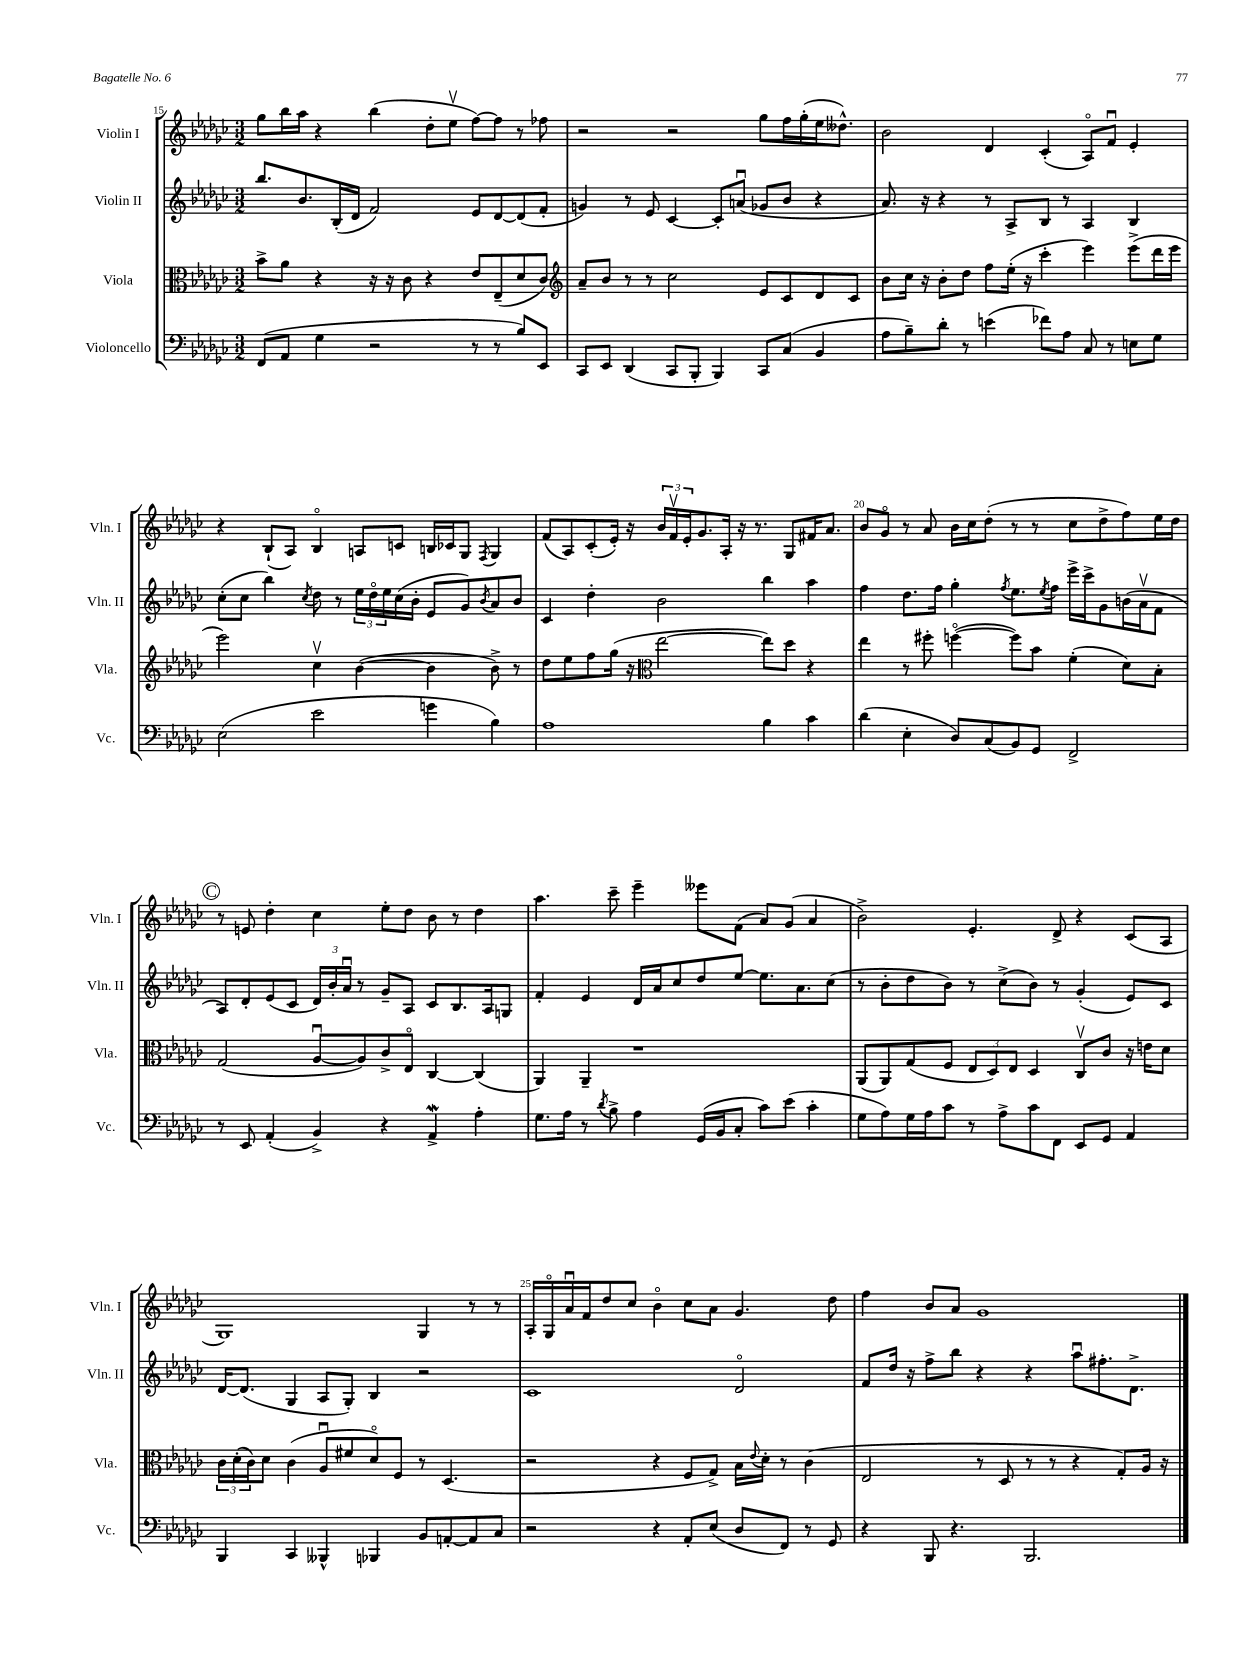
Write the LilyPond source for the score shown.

<<
\new StaffGroup <<
\new Staff = "s0" \with { instrumentName = "Violin I" shortInstrumentName = "Vln. I" } {
    \clef treble \key ges \major \numericTimeSignature \time 3/2
    ges''8 bes''16 aes''16 r4 bes''4( des''8-. ees''8\upbow f''8~) f''8 r8 fes''8 |
    r2 r2 ges''8 f''16 ges''16-.( ees''16 deses''8.-^) |
    bes'2 des'4 ces'4-.( aes8\flageolet) f'8\downbow ees'4-. |
    r4 bes8-!( aes8) bes4\flageolet a8 c'8 b16 ces'16 ges8 \acciaccatura { f8 } ges4 |
    f'8( aes8) ces'8-.( ees'16-.) r16 \tuplet 3/2 { bes'16 f'16\upbow ees'16-. } ges'8. aes16-. r16 r8. ges8 fis'16 aes'8. |
    bes'8 ges'8\flageolet r8 aes'8 bes'16 ces''16 des''8-.( r8 r8 ces''8 des''8-> f''8) ees''16 des''16 |
    \mark \markup { \circle "C" } r8 e'8 des''4-. ces''4 ees''8-. des''8 bes'8 r8 des''4 |
    aes''4. ces'''8-- ees'''4-- eeses'''8 f'8( aes'8) ges'8( aes'4 |
    bes'2->) ees'4.-. des'8-> r4 ces'8( aes8 |
    ges1) ges4 r8 r8 |
    aes16-. ges16\flageolet aes'16\downbow f'16 des''8 ces''8 bes'4\flageolet ces''8 aes'8 ges'4. des''8 |
    f''4 bes'8 aes'8 ges'1 \bar "|." |
}
\new Staff = "s1" \with { instrumentName = "Violin II" shortInstrumentName = "Vln. II" } {
    \clef treble \key ges \major \numericTimeSignature \time 3/2
    bes''8. bes'8. bes16-.( des'16 f'2) ees'8 des'8~ des'8( f'8-. |
    g'4) r8 ees'8 ces'4~ ces'8-. a'8\downbow( ges'8 bes'8 r4 |
    aes'8.) r16 r4 r8 aes8-> bes8 r8 aes4 bes4 |
    ces''8-.( ces''8 bes''4) \acciaccatura { ces''8 } des''8 r8 \tuplet 3/2 { ees''16 des''16\flageolet ees''16 } ces''16( bes'16-. ees'8 ges'8) \acciaccatura { bes'8 } aes'8 bes'8 |
    ces'4 des''4-. bes'2 bes''4 aes''4 |
    f''4 des''8. f''16 ges''4-. \acciaccatura { f''8 } ees''8. \acciaccatura { ees''8 } f''16 ees'''16-> ces'''16-> ges'8 b'16( aes'16\upbow f'8 |
    \mark \markup { \circle "C" } aes8) des'8-. ees'8( ces'8 \tuplet 3/2 { des'16) bes'16-. aes'16\downbow } r8 ges'8-- aes8 ces'8 bes8. aes16 g8 |
    f'4-. ees'4 des'16 aes'16 ces''8 des''8 ees''8~ ees''8. aes'8. ces''8( |
    r8 bes'8-. des''8 bes'8) r8 ces''8->( bes'8) r8 ges'4-.( ees'8) ces'8 |
    des'16~ des'8.( ges4 aes8 ges8-.) bes4 r2 |
    ces'1 des'2\flageolet |
    f'8 des''16 r16 f''8-> bes''8 r4 r4 aes''8\downbow fis''8.-. des'8.-> \bar "|." |
}
\new Staff = "s2" \with { instrumentName = "Viola" shortInstrumentName = "Vla." } {
    \clef alto \key ges \major \numericTimeSignature \time 3/2
    bes'8-> aes'8 r4 r16 r16 ces'8 r4 ees'8 ees8--( des'8 ces'8) |
    \clef treble aes'8-- bes'8 r8 r8 ces''2 ees'8 ces'8 des'8 ces'8 |
    bes'8 ces''16 r16 bes'8-. des''8 f''8 ees''16-.( r16 ces'''4-. ees'''4) ees'''8->( des'''16 ees'''16 |
    ees'''2) ces''4\upbow bes'4~( bes'4 bes'8->) r8 |
    des''8 ees''8 f''8 ges''16( r16 \clef alto ees''2~ ees''8) des''8 r4 |
    ees''4 r8 fis''8-. f''4~\flageolet( f''8) bes'8 f'4-.( des'8) bes8-. |
    \mark \markup { \circle "C" } ges2( aes8~\downbow aes8) ces'8-> ees8\flageolet ces4~ ces4( |
    aes,4) aes,4-- r1 |
    aes,8( aes,8) ges8( f8 \tuplet 3/2 { ees8 des8) ees8 } des4 ces8\upbow ces'8 r16 e'16 des'8 |
    \tuplet 3/2 { ces'16 des'16-.( ces'16) } des'8 ces'4( aes8\downbow fis'8 des'8\flageolet) f8 r8 des4.( |
    r2 r4 f8 ges8->) bes16 \appoggiatura { ees'8 } des'16-. r8 ces'4( |
    ees2 r8 des8 r8 r8 r4 ges8-.) aes16 r16 \bar "|." |
}
\new Staff = "s3" \with { instrumentName = "Violoncello" shortInstrumentName = "Vc." } {
    \clef bass \key ges \major \numericTimeSignature \time 3/2
    f,8( aes,8 ges4 r2 r8 r8 bes8) ees,8 |
    ces,8 ees,8 des,4( ces,8 bes,,8-. bes,,4) ces,8 ces8( bes,4 |
    aes8 bes8--) des'8-. r8 e'4( fes'8) aes8 ces8 r8 e8 ges8 |
    ees2( ees'2 g'4 bes4) |
    aes1 bes4 ces'4 |
    des'4( ees4-. des8) ces8( bes,8) ges,8 f,2-> |
    \mark \markup { \circle "C" } r8 ees,8 aes,4-.( bes,4->) r4 aes,4->\mordent aes4-. |
    ges8. aes16 r8 \acciaccatura { des'8 } bes8-> aes4 ges,16( bes,16 ces8-. ces'8) ees'8( ces'4-. |
    ges8 aes8) ges16 aes16 ces'8 r8 aes8-> ces'8 f,8 ees,8 ges,8 aes,4 |
    bes,,4 ces,4 beses,,4-^ bes,,4 bes,8 a,8~-. a,8 ces8 |
    r2 r4 aes,8-. ees8( des8 f,8) r8 ges,8 |
    r4 bes,,8 r4. bes,,2. \bar "|." |
}
>>
>>
\layout { \context { \Score currentBarNumber = #15 \override BarNumber.break-visibility = ##(#f #t #t) barNumberVisibility = #(every-nth-bar-number-visible 5) } }
